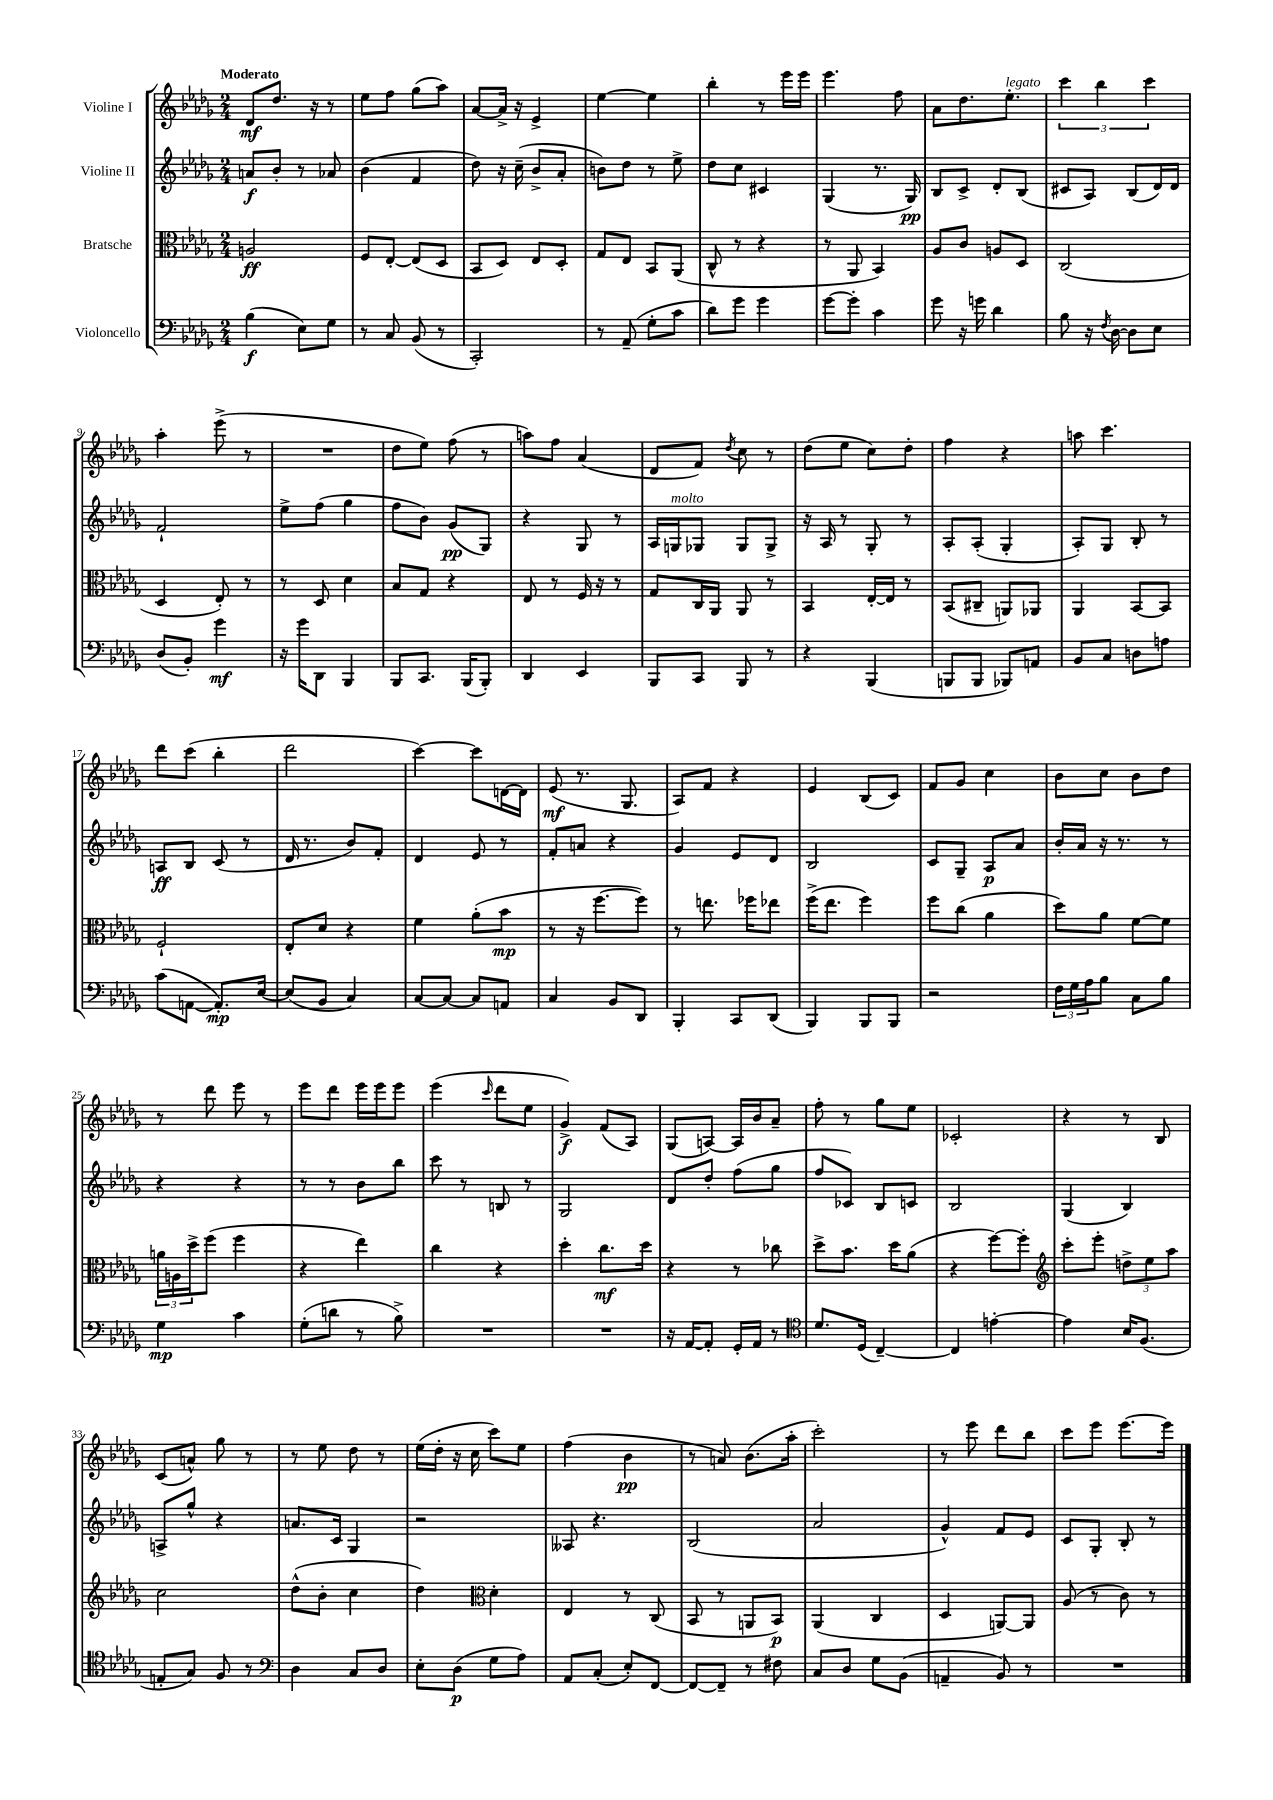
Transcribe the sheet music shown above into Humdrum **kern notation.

**kern	**kern	**kern	**kern
*staff4	*staff3	*staff2	*staff1
*clefF4	*clefC3	*clefG2	*clefG2
*k[b-e-a-d-g-]	*k[b-e-a-d-g-]	*k[b-e-a-d-g-]	*k[b-e-a-d-g-]
*M2/4	*M2/4	*M2/4	*M2/4
(4B-\	2A/	8a/L	8d-/L
.	.	8b-'/J	8.dd-/J
8E-\L)	.	8r	.
.	.	.	16r
8G-\J	.	8a-/	8r
=	=	=	=
8r	8F/L	(4b-\	8ee-\L
8C/	[8E-'/J	.	8ff\J
(8BB-/	(8E-/]L	4f/	(8gg-\L
8r	8D-/J	.	8aa-\J)
=	=	=	=
2CC'/)	8BB-/L	8dd-\)	[8a-/L
.	8D-/J)	16r	16a-^/]Jk
.	.	(16cc~\	16r
.	8E-/L	8b-^/L	4e-^/
.	8D-'/J	8a-'/J	.
=	=	=	=
8r	8G-/L	8b\L)	[4ee-\
(8AA-~/	8E-/J	8dd-\J	.
8G-'\L	8BB-/L	8r	4ee-\]
8c\J	(8AA-/J	8ee-^\	.
=	=	=	=
8d-\L)	8C^^/	8dd-\L	4bb-'\
8g-\J	8r	8cc\J	.
4g-\	4r	4c#/	8r
.	.	.	16eee-\LL
.	.	.	16eee-\JJ
=	=	=	=
[8g-\L	8r	(4G-/	4.eee-\
8g-'\]J	8AA-/	.	.
4c\	4BB-/)	8.r	.
.	.	.	8ff\
.	.	16G-/)	.
=	=	=	=
8g-\	8A-/L	8B-/L	8a-\L
16r	8c/J	8c^/J	8.dd-\
16g\	.	.	.
4d-\	8A/L	8d-'/L	.
.	.	.	8.ee-'\J
.	8D-/J	(8B-/J	.
=	=	=	=
8B-\	(2C/	8c#/L	6ccc\
16r	.	8A-/J)	.
.	.	.	6bb-\
8qF/	.	.	.
[16D-\	.	.	.
8D-\]L	.	(8B-/L	.
.	.	.	6ccc\
8E-\J	.	16d-/L)	.
.	.	16d-/JJ	.
=	=	=	=
(8D-/L	4D-/	2f`/	4aa-'\
8BB-'/J)	.	.	.
4g-\	8E-'/)	.	(8eee-^\
.	8r	.	8r
=	=	=	=
16r	8r	8ee-^\L	2r
16g-\LK	.	.	.
8DD-\J	8D-/	(8ff\J	.
4BBB-/	4d-\	4gg-\	.
=	=	=	=
8BBB-/L	8B-/L	8ff\L	8dd-\L
8.CC/J	8G-/J	8b-\J)	8ee-\J)
.	4r	(8g-/L	(8ff\
(16BBB-/LK	.	.	.
8BBB-'/J)	.	8G-/J)	8r
=	=	=	=
4DD-/	8E-/	4r	8aa\L)
.	8r	.	8ff\J
4EE-/	16F/	8G-/	(4a-/
.	16r	.	.
.	8r	8r	.
=	=	=	=
8BBB-/L	8G-/L	16A-/LL	8d-/L
.	.	16G/J	.
8CC/J	16C/L	8G-/J	8f/J)
.	16AA-/JJ	.	.
.	.	.	8qdd-/
8BBB-/	8AA-/	8G-/L	8cc\
8r	8r	8G-^/J	8r
=	=	=	=
4r	4BB-/	16r	(8dd-\L
.	.	16A-/	.
.	.	8r	8ee-\J
(4BBB-/	[16E-'/LL	8G-'/	8cc\L)
.	16E-/]JJ	.	.
.	8r	8r	8dd-'\J
=	=	=	=
8BBB/L	(8BB-/L	8A-'/L	4ff\
8BBB/J	8C#~/J	(8A-'/J	.
8BBB-/L)	8AA/L)	4G-'/	4r
8AA/J	8AA-/J	.	.
=	=	=	=
8BB-/L	4AA-/	8A-'/L)	8aa\
8C/J	.	8G-/J	4.ccc\
8D\L	[8BB-/L	8B-'/	.
8A\J	8BB-/]J	8r	.
=	=	=	=
(8c\L	2F`/	8A/L	8ddd-\L
[8AA\J	.	8B-/J	(8ccc\J
8.AA'/]L)	.	(8c/	4bb-'\
.	.	8r	.
[16E-/Jk	.	.	.
=	=	=	=
(8E-/]L	8E-'/L	16d-/	2ddd-\
.	.	8.r	.
8BB-/J	8d-/J	.	.
4C/)	4r	8b-/L)	.
.	.	8f'/J	.
=	=	=	=
[8C/L	4f\	4d-/	[4ccc\)
8C/_J	.	.	.
8C/]L	(8a-'\L	8e-/	8ccc\]L
8AA/J	8b-\J	8r	[16d\L
.	.	.	16d\]JJ
=	=	=	=
4C/	8r	8f'/L	(8e-/
.	16r	8a/J	8.r
.	[8.ff\L	.	.
8BB-/L	.	4r	.
.	.	.	8.G-/
8DD-/J	8ff\]J)	.	.
=	=	=	=
4BBB-'/	8r	4g-/	8A-/L)
.	8.ee\	.	8f/J
8CC/L	.	8e-/L	4r
.	16ff-\LK	.	.
(8DD-/J	8ee-\J	8d-/J	.
=	=	=	=
4BBB-/)	(16ff^\LK	2B-/	4e-/
.	8.ee-\J	.	.
8BBB-/L	4ff\)	.	(8B-/L
8BBB-/J	.	.	8c/J)
=	=	=	=
2r	8ff\L	8c/L	8f/L
.	(8cc\J	8G-~/J	8g-/J
.	4a-\	8A-/L	4cc\
.	.	8a-/J	.
=	=	=	=
24F\LL	8dd-\L)	16b-'/LL	8b-\L
24G-\	.	.	.
.	.	16a-/JJ	.
24A-\J	.	.	.
8B-\J	8a-\J	16r	8cc\J
.	.	8.r	.
8C\L	[8f\L	.	8b-\L
8B-\J	8f\]J	8r	8dd-\J
=	=	=	=
4G-\	24a\LL	4r	8r
.	24A\	.	.
.	24dd-^\J	.	.
.	(8ff\J	.	8ddd-\
4c\	4ff\	4r	8eee-\
.	.	.	8r
=	=	=	=
(8G-'\L	4r	8r	8eee-\L
8d\J	.	8r	8ddd-\J
8r	4ee-\)	8b-\L	16eee-\LL
.	.	.	16eee-\J
8B-^\)	.	8bb-\J	8eee-\J
=	=	=	=
2r	4cc\	8ccc\	(4eee-\
.	.	8r	.
.	.	.	16qqccc/
.	4r	8B/	8ddd-\L
.	.	8r	8ee-\J
=	=	=	=
2r	4dd-'\	2G-/	4g-^/)
.	8.cc\L	.	(8f/L
.	.	.	8A-/J)
.	16dd-\Jk	.	.
=	=	=	=
16r	4r	8d-/L	(8G-/L
[16AA-/LK	.	.	.
8AA-'/]J	.	8dd-'/J	[8A/J)
16GG-'/LL	8r	(8ff\L	16A/]LL
16AA-/JJ	.	.	16b-/J
8r	8cc-\	8gg-\J	8a-~/J
=	=	=	=
*clefC4	*	*	*
8.d-/L	8dd-^\L	8ff/L	8ff'\
.	8.b-\J	8c-/J)	8r
(16D-/Jk	.	.	.
[4C~/)	.	8B-/L	8gg-\L
.	16dd-\LK	.	.
.	(8a-\J	8c/J	8ee-\J
=	=	=	=
4C/]	4r	2B-/	2c-'/
[4e'\	[8ff\L)	.	.
.	8ff'\]J	.	.
=	=	=	=
*	*clefG2	*	*
4e\]	8ccc'\L	(4G-/	4r
.	8eee-'\J	.	.
16B-/LK	12dd^\L	4B-/)	8r
(8.F/J	.	.	.
.	12ee-\	.	.
.	.	.	8B-/
.	12aa-\J	.	.
=	=	=	=
8E'/L	2cc\	8A^/L	(8c/L
8G-/J)	.	8gg-^^/J	8a^^/J)
8F/	.	4r	8gg-\
8r	.	.	8r
=	=	=	=
*clefF4	*	*	*
4D-\	(8dd-^^\L	8.a/L	8r
.	8b-'\J	.	8ee-\
.	.	16c/Jk	.
8C/L	4cc\	4G-/	8dd-\
8D-/J	.	.	8r
=	=	=	=
8E-'\L	4dd-\)	2r	(16ee-\LL
.	.	.	16dd-'\JJ
(8D-\J	.	.	16r
.	.	.	16cc\
*	*clefC3	*	*
8G-\L	4d-'\	.	8ccc\L)
8A-\J)	.	.	8ee-\J
=	=	=	=
8AA-/L	4E-/	8A--/	(4ff\
(8C'/J	.	4.r	.
8E-'/L)	8r	.	4b-\
[8FF/J	(8C/	.	.
=	=	=	=
8FF/_L	8BB-/	(2B-/	8r
8FF~/]J	8r	.	8a/)
8r	8AA/L	.	(8.b-\L
8F#\	8BB-/J)	.	.
.	.	.	16aa-'\Jk
=	=	=	=
8C/L	(4AA-/	2a-/	2ccc'\)
8D-/J	.	.	.
8G-\L	4C/	.	.
(8BB-\J	.	.	.
=	=	=	=
4AA~/	4D-/	4g-^^/)	8r
.	.	.	8eee-\
8BB-/)	[8AA/L)	8f/L	8ddd-\L
8r	8AA/]J	8e-/J	8bb-\J
=	=	=	=
2r	(8A-/	8c/L	8ccc\L
.	8r	8G-'/J	8eee-\J
.	8c\)	8B-'/	[8.eee-\L
.	8r	8r	.
.	.	.	16eee-\]Jk
==	==	==	==
*-	*-	*-	*-
